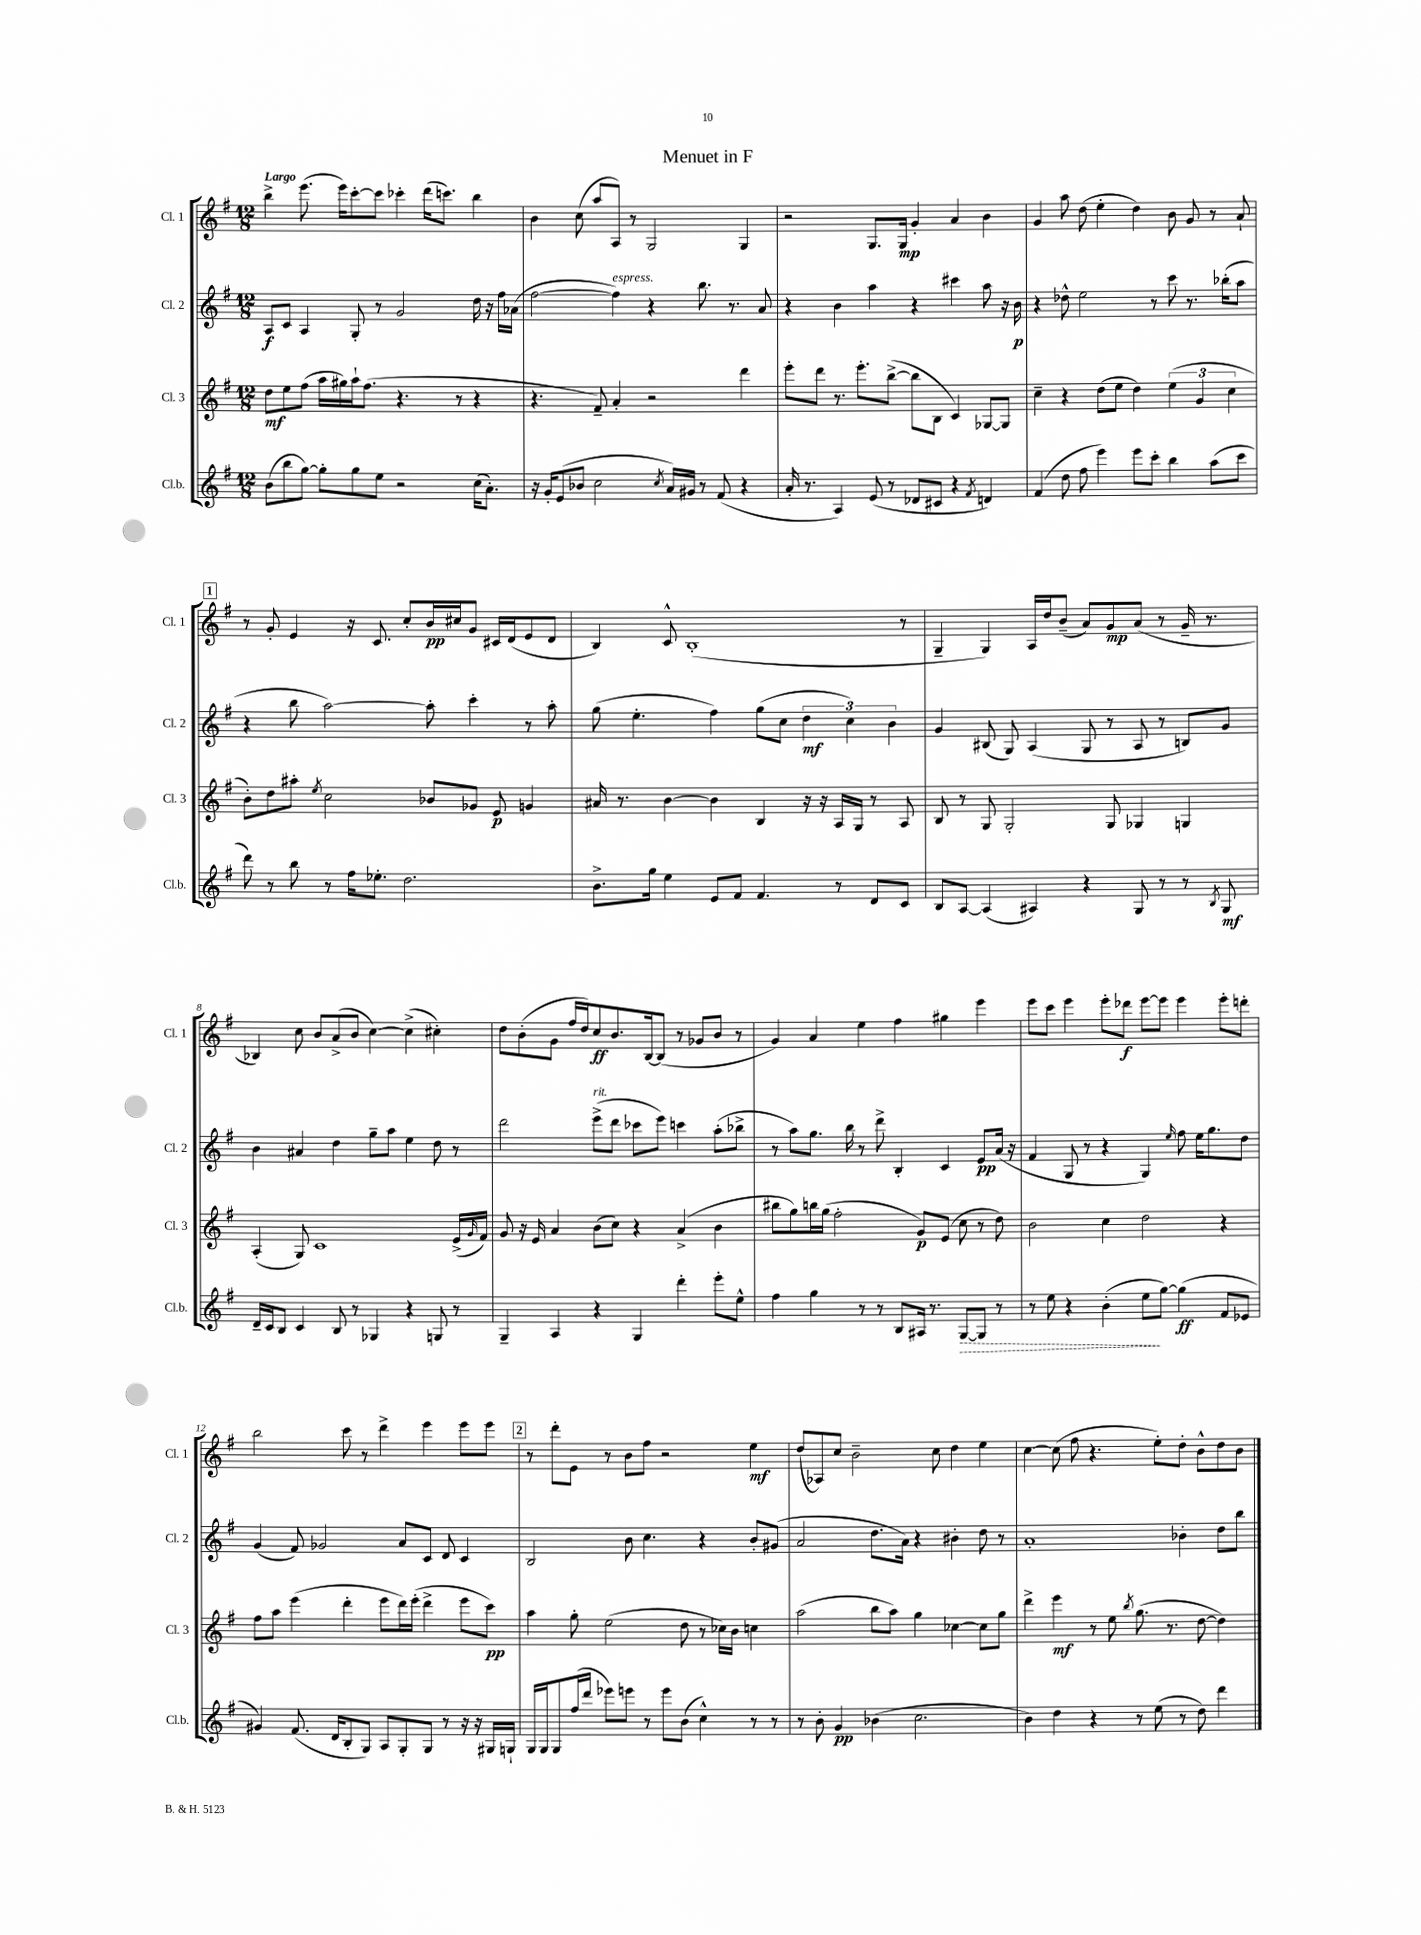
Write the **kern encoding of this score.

**kern	**kern	**kern	**kern
*staff4	*staff3	*staff2	*staff1
*clefG2	*clefG2	*clefG2	*clefG2
*k[f#]	*k[f#]	*k[f#]	*k[f#]
*M12/8	*M12/8	*M12/8	*M12/8
(8b\L	8dd\L	8A/L	4bb^\
8bb\	8ee\	8c/J	.
[8gg\J)	(8ff#\J	4A/	(8.eee\
8gg'\]L	16aa\LL	.	.
.	16gg#\)	.	16eee\LK)
8gg\	16aa`\J	8G'/	[8ccc'\
.	(8.ff#\J	.	.
8ee\J	.	8r	8ccc\]J
2r	4.r	2g/	4ccc-'\
.	.	.	(16ddd\LK
.	.	.	8.ccc\J)
.	8r	.	.
(16cc\LK	4r	16dd\	4bb\
8.a'\J)	.	16r	.
.	.	16ff#\LL	.
.	.	(16a-\JJ	.
=	=	=	=
16r	4.r	[2ff#\	4b\
16g'/LK	.	.	.
(8e/	.	.	.
8b-/J	.	.	(8cc\
2cc\	8f#~/)	.	8aa/L
.	4a'/	4ff#\])	8A/J)
.	.	.	8r
.	2r	4r	2G/
8qcc/	.	.	.
16a/LL)	.	.	.
16g#/JJ	.	.	.
8r	.	8.bb\	.
(8f#/	.	.	.
.	.	8.r	.
4r	4ddd\	.	4G/
.	.	8a/	.
=	=	=	=
16a'/	8eee'\L	4r	2r
8.r	.	.	.
.	8ddd\J	.	.
4A/)	8.r	4b\	.
.	8.eee'\L	.	.
(8e/	.	4aa\	8.G/L
8r	([8bb^\J	.	.
.	.	.	16G/Jk
8d-/L	8bb\]L	4r	4g'/
8c#/J	8B\J	.	.
4r	4c/)	4ccc#\	4a/
8qf#/	.	.	.
4d/)	[8G-/L	8aa\	4b\
.	8G-/]J	16r	.
.	.	16b\	.
=	=	=	=
(4f#/	4cc~\	4r	4g/
8dd\	4r	8dd-^^\	8aa\
8ff#\	.	2ee\	(8dd\
4eee\)	(8dd\L	.	4ee'\
.	8ee\J	.	.
8eee\L	4dd\)	.	4dd\)
8ccc'\J	.	8r	.
4bb\	(6ee\	8ccc\	8b\
.	.	8.r	8g/
.	6g/	.	.
(8aa\L	.	.	8r
.	.	(16bb-'\LK	.
.	6cc\	.	.
8ccc\J	.	8aa\J	8a`/
=	=	=	=
8ddd\)	8b'\L)	4r	8r
8r	8dd\	.	8g'/
8bb\	8aa#'\J	8bb\	4e/
.	8qee/	.	.
8r	2cc\	[2aa\)	.
16ff#\LK	.	.	16r
8.ee-'\J	.	.	8.c/
2.dd\	.	.	8cc'/L
.	8b-/L	8aa'\]	16b/L
.	.	.	16cc#/J
.	8g-/J	4ccc'\	8g/J
.	8e/	.	16c#/LL
.	.	.	(16d/J
.	4g/	8r	8e/
.	.	8aa'\	8d/J
=	=	=	=
8.b^\L	16a#/	(8gg\	4B/)
.	8.r	.	.
.	.	4.ee'\	.
16gg\Jk	.	.	.
4ee\	[4b\	.	8c^^/
.	.	.	(1B'
8e/L	4b\]	4ff#\)	.
8f#/J	.	.	.
4.f#/	4B/	(8gg\L	.
.	.	8cc\J	.
.	16r	6dd\	.
.	16r	.	.
8r	16A/LL	.	.
.	.	6cc\)	.
.	16G/JJ	.	.
8d/L	8r	.	.
.	.	6b\	.
8c/J	8A/	.	8r
=	=	=	=
8B/L	8B/	4g/	4G~/
[8A/J	8r	.	.
(4A/]	8G/	(8B#/	4G/)
.	2G'/	8G/)	.
4A#/)	.	(4A/	16A/LL
.	.	.	16dd/J
.	.	.	(8b~/J
4r	.	8G/	8a/L)
.	8G/	8r	8g/
8G/	4G-/	8A/	(8a/J
8r	.	8r	8r
8r	4G/	8B/L)	16g~/
.	.	.	8.r
8qB/	.	.	.
8G/	.	8g/J	.
=	=	=	=
16d~/LL	(4A'/	4b\	4B-/)
16c/J	.	.	.
8B/J	.	.	.
4c/	8G/)	4a#/	8cc\
.	1c	.	8b/L
8B/	.	4dd\	(8a^/
8r	.	.	8b/J
4G-/	.	8gg~\L	[4cc\)
.	.	8aa\J	.
4r	.	4ee\	(4cc^\]
8G/	.	8dd\	4cc#'\)
8r	(16e^/LL	8r	.
.	16qqg/	.	.
.	16f#/JJ)	.	.
=	=	=	=
4G~/	8g/	2ddd\	8dd\L
.	16r	.	(8b'\
.	16e/	.	.
4A/	4a/	.	8g\J
.	.	.	16ff#/LL
.	.	.	16dd/J)
4r	(8b\L	(8eee^\L	8cc/
.	8cc\J)	8ddd\J	8.b/
4G/	4r	8ccc-\L	.
.	.	.	[16B/k
.	.	8eee\J)	(8B/]J
4ddd'\	(4a^/	4ccc\	8r
.	.	.	8g-/L
8eee'\L	4b\	(8aa'\L	8b/J
8ee^^\J	.	8bb-^\J	8r
=	=	=	=
4ff#\	8bb#\L	8r	4g/)
.	8gg\)	8aa\L)	.
4gg\	16bb\L	8.gg\J	4a/
.	(16gg\JJ	.	.
.	2ff#'\	.	.
.	.	16bb\	.
8r	.	8r	4ee\
8r	.	8ddd^\	.
8B/L	.	4B'/	4ff#\
16A#/Jk	8g/L)	.	.
8.r	.	.	.
.	(8e/J	4c/	4gg#\
[8G/L	8cc\	.	.
8G/]J	8r	8e/L	4eee\
8r	8dd\)	(16a/Jk	.
.	.	16r	.
=	=	=	=
8r	2b\	4f#/	8eee\L
8ee\	.	.	8ccc\J
4r	.	8G/	4eee\
.	.	8r	.
(4b'\	4cc\	4r	8eee'\L
.	.	.	8ddd-\J
8ee\L	2dd\	4G/)	[8eee\L
[8gg\J)	.	.	8eee\]J
.	.	16qqee/	.
(4gg\]	.	8ff#\	4eee\
.	.	16ee\LK	.
.	.	8.gg\	.
8f#/L	4r	.	8eee'\L
8e-/J	.	8dd\J	8ddd'\J
=	=	=	=
4g#/)	8ff#\L	(4g/	2bb\
.	8aa\J	.	.
(8.f#/	(4eee\	8f#/)	.
.	.	2g-/	.
16d/LK	.	.	.
8B'/	4ddd'\	.	8ccc\
8G/J)	.	.	8r
8A/L	8eee\L	.	4ddd^\
8G'/	16ddd\L)	8a/L	.
.	(16eee'\JJ	.	.
8G/J	4ddd^\	8c/J	4eee\
8r	.	8d/	.
16r	8eee\L	4c/	8eee\L
16r	.	.	.
16G#/LL	8ccc\J)	.	8eee\J
16G`/JJ	.	.	.
=	=	=	=
16G/LL	4aa\	2B/	8r
16G/J	.	.	.
8G/	.	.	8ddd'\L
(16ff#/L	8gg'\	.	8e\J
16ddd/JJ	.	.	.
8eee-\L)	(2ee\	.	8r
8eee\J	.	8b\	8b\L
8r	.	4.cc\	8ff#\J
8eee\L	.	.	2r
(8b\J	8dd\	.	.
4cc^^\)	8r	4r	.
.	16cc-\LL)	.	.
.	16b\JJ	.	.
8r	4cc\	8b'/L	4ee\
8r	.	(8g#/J	.
=	=	=	=
8r	(2aa\	2a/	(8dd/L
8b'\	.	.	8A-/)
4g/	.	.	8cc/J
.	.	.	2b~\
(4b-\	8bb\L	8.dd\L	.
.	8aa\J)	.	.
.	.	16a\Jk)	.
2.cc\	4gg\	4r	.
.	.	.	8cc\
.	[4cc-\	4b#'\	4dd\
.	8cc-\]L	8dd\	4ee\
.	8gg\J	8r	.
=	=	=	=
4b\)	4ddd^\	1a'	[4cc\
4dd\	4eee\	.	(8cc\]
.	.	.	8ff#\
4r	8r	.	4.r
.	8ee\	.	.
.	8qbb/	.	.
8r	(8.gg\	.	.
(8ee\	.	.	8ee'\L)
.	8.r	.	.
8r	.	4b-'\	8dd'\J
8dd\)	[8dd\	.	8b^^\L
4ddd\	4dd\])	8dd\L	8dd\
.	.	8bb\J	8b\J
==	==	==	==
*-	*-	*-	*-
